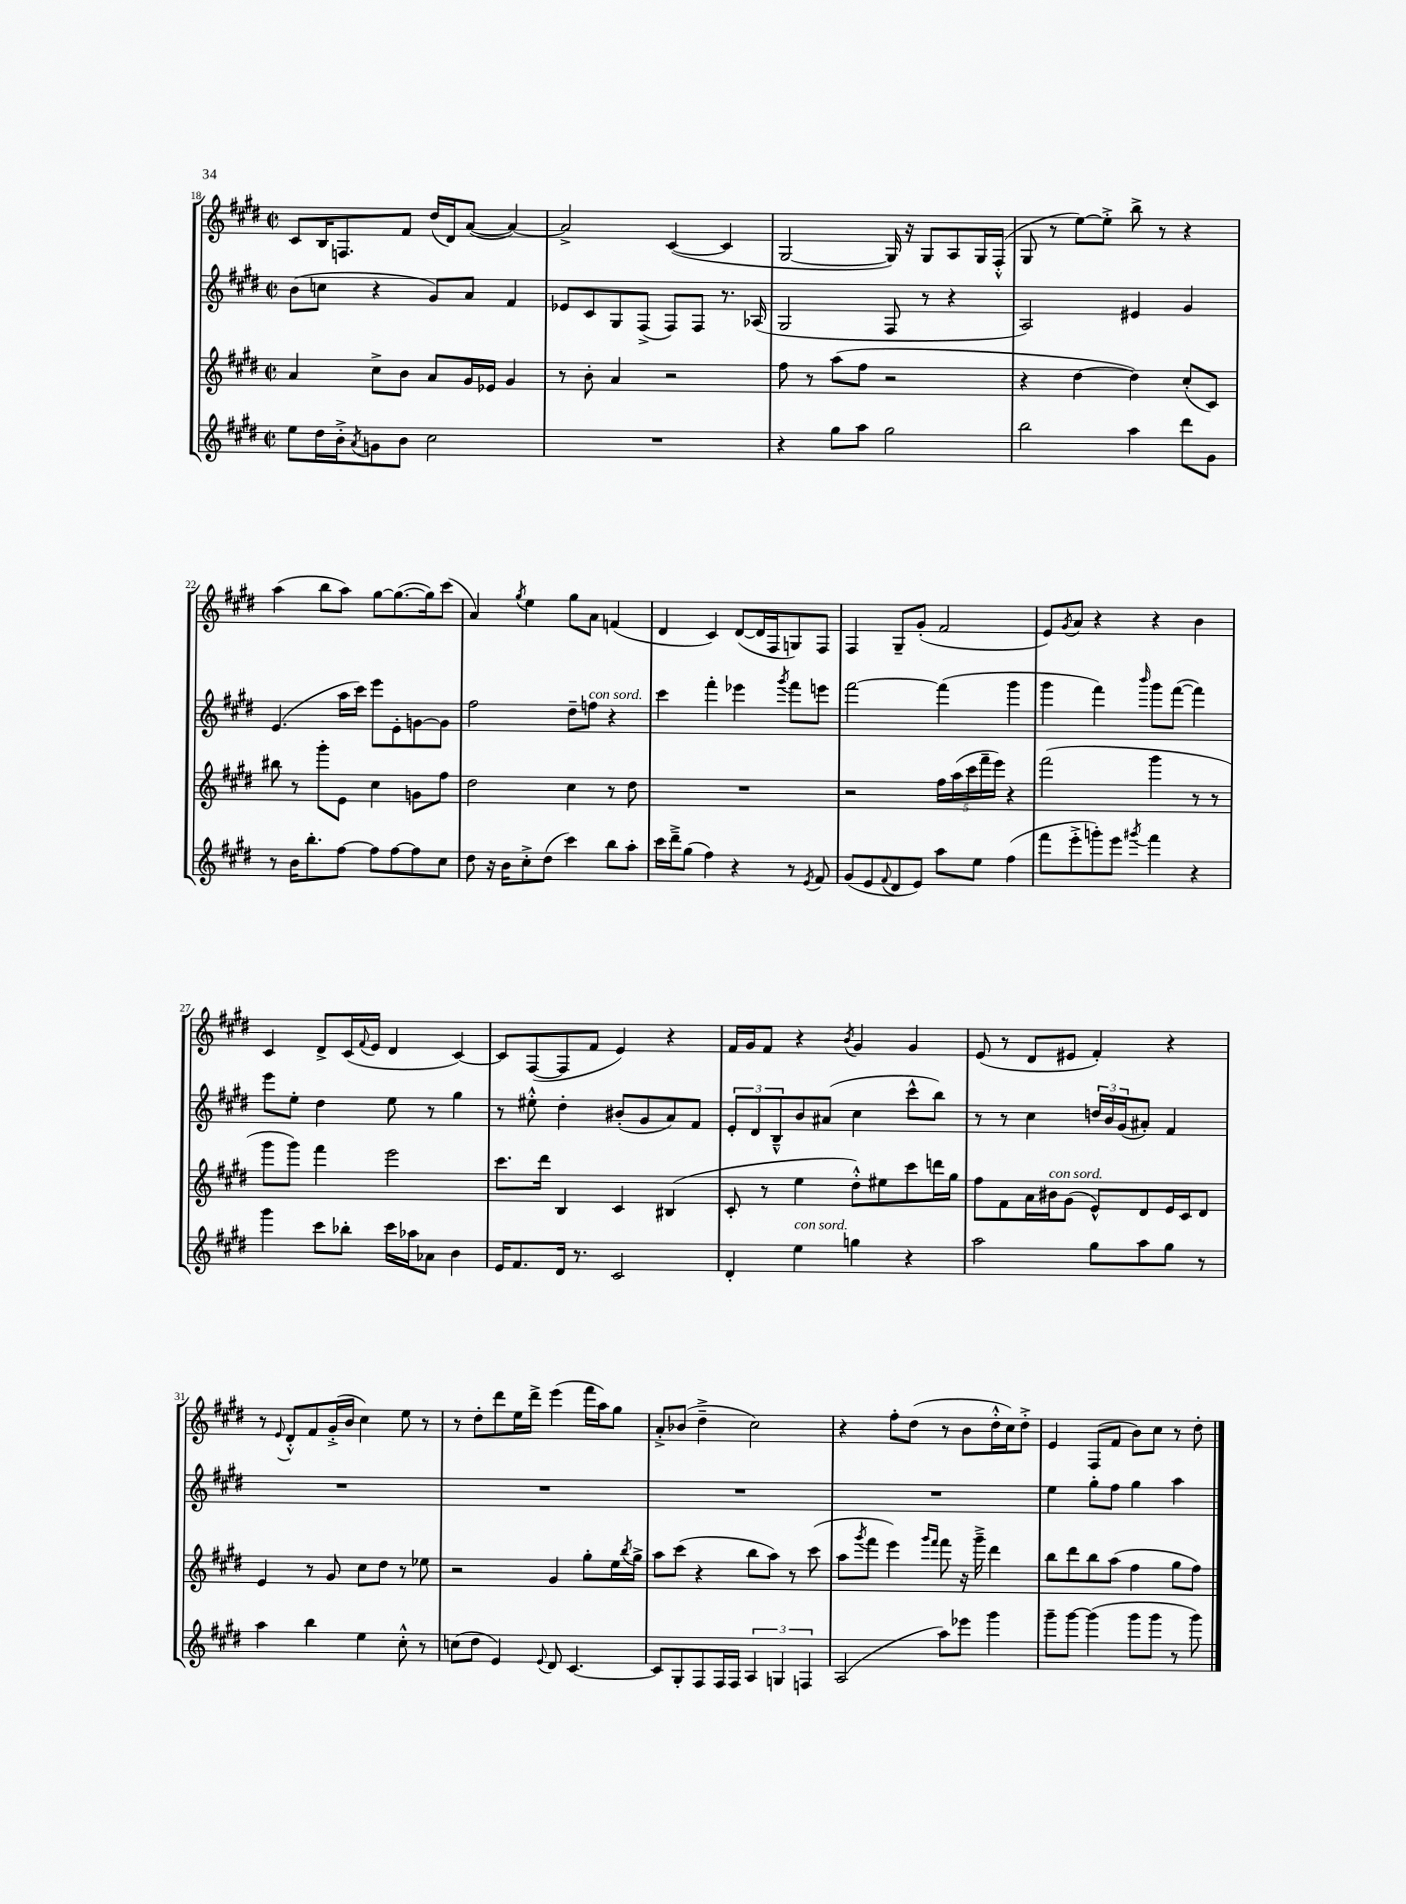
<<
\new StaffGroup <<
\new Staff = "s0" {
    \clef treble \key e \major \defaultTimeSignature \time 2/2
    cis'8 b16 f8. fis'8 dis''16( dis'16) a'8~( a'4~) |
    a'2-> cis'4~( cis'4 |
    gis2~ gis16) r16 gis8 a8 gis16 fis16-.-^( |
    gis8 r8 e''8~) e''8-.-> b''8-> r8 r4 |
    a''4( b''8 a''8) gis''8~ gis''8.~( gis''16) cis'''8( |
    a'4) \acciaccatura { gis''8 } e''4 gis''8 a'8 f'4( |
    dis'4 cis'4) dis'8~( dis'16 fis16 g8) fis8 |
    fis4 gis8-- gis'8-.( fis'2 |
    e'8) \acciaccatura { gis'8 } a'8 r4 r4 b'4 |
    cis'4 dis'8-> cis'16( \appoggiatura { fis'8 } e'16 dis'4 cis'4~) |
    cis'8 fis8~( fis8 fis'8 e'4) r4 |
    fis'16 gis'16 fis'8 r4 \acciaccatura { b'8 } gis'4 gis'4 |
    e'8( r8 dis'8 eis'8 fis'4-.) r4 |
    r8 \appoggiatura { e'8 } dis'8-.-^ fis'8 gis'16-.->( b'16 cis''4) e''8 r8 |
    r8 dis''8-. dis'''8 e''16 dis'''16-> e'''4( fis'''16 a''16) gis''8 |
    a'8-.-> bes'8( dis''4---> cis''2) |
    r4 fis''8-. dis''8( r8 b'8 dis''16-.-^ cis''16) dis''8-.-> |
    e'4 fis8( fis'8 b'8) cis''8 r8 dis''8-. \bar "|." |
}
\new Staff = "s1" {
    \clef treble \key e \major \defaultTimeSignature \time 2/2
    b'8( c''8 r4 gis'8) a'8 fis'4 |
    ees'8 cis'8 gis8 fis8->( fis8) fis8 r8. aes16( |
    gis2 fis8 r8 r4 |
    a2) eis'4 gis'4 |
    e'4.( a''16 cis'''16) e'''8 e'8-. g'8~ g'8 |
    fis''2 dis''8-- f''8^\markup { \italic "con sord." } r4 |
    cis'''4 fis'''4-. ees'''4 \acciaccatura { gis'''8 } fis'''8 e'''8 |
    fis'''2~ fis'''4( gis'''4 |
    gis'''4 fis'''4) \grace { b'''16 } gis'''8 fis'''8~( fis'''4) |
    e'''8 e''8-. dis''4 e''8 r8 gis''4 |
    r8 eis''8-.-^ dis''4-. bis'8-.( gis'8 a'8) fis'8 |
    \tuplet 3/2 { e'8-. dis'8 b8---^ } b'8 ais'8( cis''4 cis'''8-^ b''8) |
    r8 r8 cis''4 \tuplet 3/2 { d''16 b'16 gis'16( } ais'8-.) fis'4 |
    R1 |
    R1 |
    R1 |
    R1 |
    e''4 gis''8-. fis''8 gis''4 a''4 \bar "|." |
}
\new Staff = "s2" {
    \clef treble \key e \major \defaultTimeSignature \time 2/2
    a'4 cis''8-> b'8 a'8 gis'16 ees'16 gis'4 |
    r8 b'8-. a'4 r2 |
    fis''8 r8 a''8( fis''8 r2 |
    r4 dis''4~ dis''4) cis''8-.( cis'8) |
    bis''8 r8 gis'''8-. e'8 cis''4 g'8 fis''8 |
    dis''2 cis''4 r8 dis''8 |
    R1 |
    r2 \tuplet 5/4 { fis''16 a''16( cis'''16 fis'''16-- e'''16) } r4 |
    fis'''2( gis'''4 r8 r8 |
    gis'''8 gis'''8) fis'''4 e'''2 |
    cis'''8. dis'''16 b4 cis'4 bis4( |
    cis'8-. r8 e''4 dis''8-.-^) eis''8 cis'''8 d'''16 gis''16 |
    fis''8 fis'8 a'16 bis'16^\markup { \italic "con sord." } gis'8( e'8-^) dis'8 e'16 cis'16 dis'8 |
    e'4 r8 gis'8 cis''8 dis''8 r8 ees''8 |
    r2 gis'4 gis''8-. e''16 \acciaccatura { b''8 } gis''16-> |
    a''8 cis'''8( r4 b''8 a''8) r8 cis'''8( |
    a''8 \acciaccatura { gis'''8 } fis'''8 e'''4) \grace { gis'''16 fis'''16 } fis'''8 r16 gis'''16---> dis'''4 |
    b''8 dis'''8 b''8 a''8( fis''4 gis''8 fis''8) \bar "|." |
}
\new Staff = "s3" {
    \clef treble \key e \major \defaultTimeSignature \time 2/2
    e''8 dis''16 b'16-.-> \acciaccatura { a'8 } g'8 b'8 cis''2 |
    R1 |
    r4 gis''8 a''8 gis''2 |
    b''2 a''4 dis'''8 gis'8 |
    r8 b'16 b''8.-. fis''8~ fis''8 fis''8~ fis''8 cis''8 |
    dis''8 r16 b'16 cis''8-.-> dis''8( cis'''4) b''8 a''8-. |
    cis'''16 dis'''16---> gis''8( fis''4) r4 r8 \acciaccatura { e'8 } fis'8 |
    gis'8( e'8 \appoggiatura { fis'8 } dis'8 e'8) a''8 e''8 fis''4( |
    fis'''8 e'''8-.-> g'''8-.) e'''8 \acciaccatura { gis'''8 } fis'''4 r4 |
    gis'''4 cis'''8 bes''8-. cis'''16 aes''16 aes'8 b'4 |
    e'16 fis'8. dis'16 r8. cis'2 |
    dis'4-. e''4^\markup { \italic "con sord." } g''4 r4 |
    a''2 gis''8 a''8 gis''8 r8 |
    a''4 b''4 e''4 cis''8-.-^ r8 |
    c''8( dis''8 e'4) \appoggiatura { e'8 } dis'8 cis'4.~ |
    cis'8 gis8-. fis8 fis16 fis16 \tuplet 3/2 { a4 g4 f4 } |
    a2( a''8) ees'''8 gis'''4 |
    gis'''8-- gis'''8~ gis'''4( gis'''8 gis'''8 r8 gis'''8) \bar "|." |
}
>>
>>
\layout { \context { \Score currentBarNumber = #18 } }
